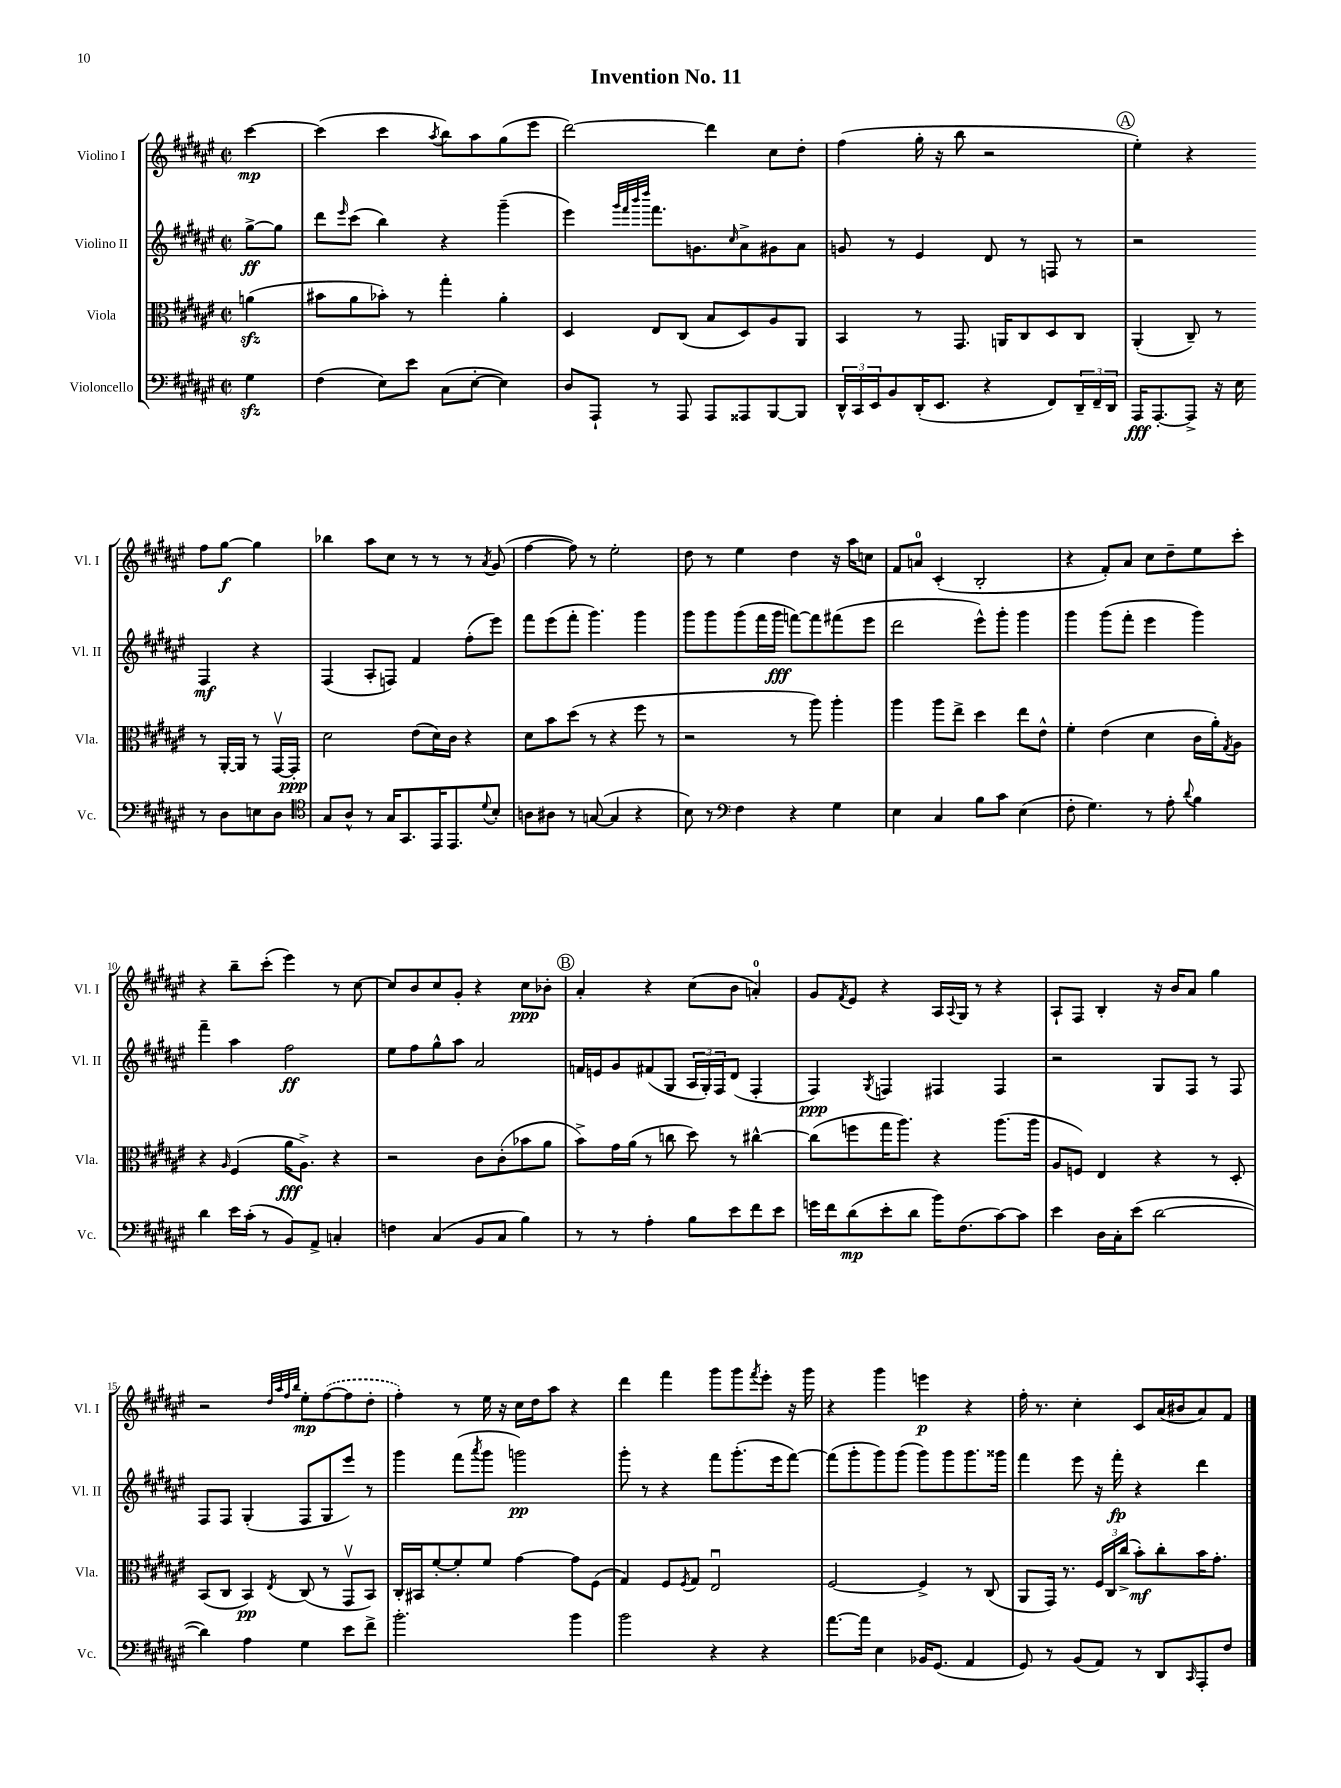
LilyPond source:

\header { title = "Invention No. 11" }
<<
\new StaffGroup <<
\new Staff = "s0" \with { instrumentName = "Violino I" shortInstrumentName = "Vl. I" } {
    \clef treble \key fis \major \defaultTimeSignature \time 2/2 \partial 4
    cis'''4~\mp |
    cis'''4( cis'''4 \acciaccatura { ais''8 } b''8) ais''8 gis''8( eis'''8 |
    dis'''2~) dis'''4 cis''8 dis''8-. |
    fis''4( gis''16-. r16 b''8 r2 |
    \mark \markup { \circle "A" } eis''4-.) r4 fis''8 gis''8~\f gis''4 |
    bes''4 ais''8 cis''8 r8 r8 r8 \acciaccatura { ais'8 } gis'8( |
    fis''4~ fis''8) r8 eis''2-. |
    dis''8 r8 eis''4 dis''4 r16 ais''16 c''8 |
    fis'8 a'8-0 cis'4-.( b2-. |
    r4 fis'8-.) ais'8 cis''8 dis''8-- eis''8 cis'''8-. |
    r4 b''8-- cis'''8-.( eis'''4) r8 cis''8~ |
    cis''8 b'8 cis''8 gis'8-. r4 cis''8\ppp bes'8-. |
    \mark \markup { \circle "B" } ais'4-. r4 cis''8( b'8 a'4-0-.) |
    gis'8 \acciaccatura { fis'8 } eis'8 r4 ais16 \appoggiatura { ais8 } gis16 r8 r4 |
    ais8-! fis8 b4-. r16 b'16 ais'8 gis''4 |
    r2 \grace { dis''32 ais''32 fis''32 b''32 } eis''8-.\mp \once \slurDashed fis''8~( fis''8 dis''8-. |
    fis''4-.) r8 eis''16 r16 cis''16 dis''16 ais''8 r4 |
    dis'''4 fis'''4 gis'''8 gis'''8 \acciaccatura { fis'''8 } eis'''8-. r16 gis'''16 |
    r4 gis'''4 e'''4\p r4 |
    fis''16-. r8. cis''4-. cis'8 ais'16( bis'16 ais'8) fis'8 \bar "|." |
}
\new Staff = "s1" \with { instrumentName = "Violino II" shortInstrumentName = "Vl. II" } {
    \clef treble \key fis \major \defaultTimeSignature \time 2/2 \partial 4
    gis''8~->\ff gis''8 |
    dis'''8 \grace { eis'''16 } cis'''8( b''4) r4 gis'''4--( |
    eis'''4) \grace { gis'''32 fis'''32 b'''32 dis''''32 } fis'''8. g'8. \grace { cis''16 } ais'8-> gis'8 ais'8 |
    g'8 r8 eis'4 dis'8 r8 f8 r8 |
    \mark \markup { \circle "A" } r2 fis4\mf r4 |
    fis4( ais8-. f8) fis'4 fis''8-.( eis'''8) |
    fis'''8 eis'''8( fis'''8-. gis'''4.) gis'''4 |
    gis'''8 gis'''8 gis'''8( fis'''16 gis'''16\fff f'''8~) f'''8 fis'''8( eis'''8 |
    dis'''2 eis'''8-^) gis'''8-. gis'''4 |
    gis'''4 gis'''8( fis'''8-. eis'''4 gis'''4) |
    fis'''4-- ais''4 fis''2\ff |
    eis''8 fis''8 gis''8-^ ais''8 ais'2 |
    \mark \markup { \circle "B" } f'16 e'16 gis'8 fis'8( gis8 \tuplet 3/2 { ais16 gis16-.) fis16 } dis'8( fis4-. |
    fis4\ppp) \acciaccatura { gis8 } f4 fis4 fis4 |
    r2 gis8 fis8 r8 fis8 |
    fis8 fis8 gis4-.( fis8 gis8 eis'''8) r8 |
    gis'''4 fis'''8( \acciaccatura { ais'''8 } gis'''8 g'''2\pp) |
    gis'''8-. r8 r4 fis'''8 gis'''8.-.( eis'''16 fis'''8~) |
    fis'''8( gis'''8-. gis'''8) gis'''8( gis'''8) gis'''8 gis'''8. gisis'''16 |
    fis'''4 eis'''8 r16 fis'''16-.\fp r4 dis'''4 \bar "|." |
}
\new Staff = "s2" \with { instrumentName = "Viola" shortInstrumentName = "Vla." } {
    \clef alto \key fis \major \defaultTimeSignature \time 2/2 \partial 4
    a'4\sfz( |
    bis'8 ais'8 bes'8-.) r8 gis''4-. ais'4-. |
    dis4 eis8 cis8( b8 dis8) ais8 ais,8 |
    b,4 r8 gis,8. a,16 cis8 dis8 cis8 |
    \mark \markup { \circle "A" } ais,4-.( cis8--) r8 r8 ais,16~-. ais,16 r8 gis,16~\upbow gis,16-.\ppp |
    dis'2 eis'8( dis'16) cis'16 r4 |
    dis'8 b'8 dis''8( r8 r4 fis''8 r8 |
    r2 r8 ais''8) ais''4-. |
    ais''4 ais''8 eis''8-> dis''4 eis''8 eis'8-^ |
    fis'4-. eis'4( dis'4 cis'16 ais'16-.) \acciaccatura { gis8 } ais8 |
    r4 \grace { ais16 } fis4( ais'16\fff ais8.->) r4 |
    r2 cis'8 cis'8-.( bes'8 ais'8 |
    \mark \markup { \circle "B" } b'8->) gis'16 ais'16( r8 c''8 dis''8) r8 cis''4~-^ |
    cis''8( f''8 gis''16 ais''8.) r4 ais''8.( ais''16 |
    ais8 f8) eis4 r4 r8 dis8-. |
    b,8( cis8 b,4\pp) \acciaccatura { eis8 } cis8( r8 gis,8\upbow b,8) |
    cis16-. bis,16 fis'8~-. fis'8-. fis'8 gis'4~ gis'8 fis8( |
    gis4) fis8 \acciaccatura { fis8 } gis8 eis2\downbow |
    fis2~ fis4-> r8 cis8( |
    ais,8 gis,16) r8. \tuplet 3/2 { fis16 cis16 cis''16->( } b'8-.\mf) cis''8-. b'16 gis'8.-. \bar "|." |
}
\new Staff = "s3" \with { instrumentName = "Violoncello" shortInstrumentName = "Vc." } {
    \clef bass \key fis \major \defaultTimeSignature \time 2/2 \partial 4
    gis4\sfz |
    fis4( eis8) eis'8 cis8( eis8~-. eis4) |
    dis8 ais,,8-! r8 ais,,8 ais,,8 aisis,,8 b,,8~ b,,8 |
    \tuplet 3/2 { dis,16-^ cis,16 eis,16 } b,8 dis,16-.( eis,8. r4 fis,8) \tuplet 3/2 { dis,16-- fis,16-- dis,16 } |
    \mark \markup { \circle "A" } ais,,16\fff ais,,8.~-. ais,,8-> r16 eis16 r8 dis8 e8 dis8 |
    \clef tenor gis8 ais8-^ r8 gis16 gis,8. eis,16 eis,8. \appoggiatura { dis'8 } b8-. |
    a8 ais8 r8 g8~( g4 r4 |
    b8) r8 \clef bass fis4 r4 gis4 |
    eis4 cis4 b8 cis'8 eis4( |
    fis8-. gis4.) r8 ais8-. \appoggiatura { dis'8 } b4 |
    dis'4 eis'16 cis'16-.( r8 b,8) ais,8-> c4-. |
    f4 cis4( b,8 cis8 b4) |
    \mark \markup { \circle "B" } r8 r8 ais4-. b8 eis'8 fis'8 eis'8 |
    g'16 fis'16 dis'8\mp( eis'8-. dis'8 b'16) fis8.( cis'8~) cis'8 |
    eis'4 dis16 cis16-. eis'8( dis'2~ |
    dis'4) ais4 gis4 eis'8 fis'8-> |
    b'2.-. b'4 |
    b'2 r4 r4 |
    ais'8.~ ais'16 eis4 bes,16 gis,8.( ais,4 |
    gis,8) r8 b,8( ais,8) r8 dis,8 \grace { cis,16 } ais,,8-. fis8 \bar "|." |
}
>>
>>
